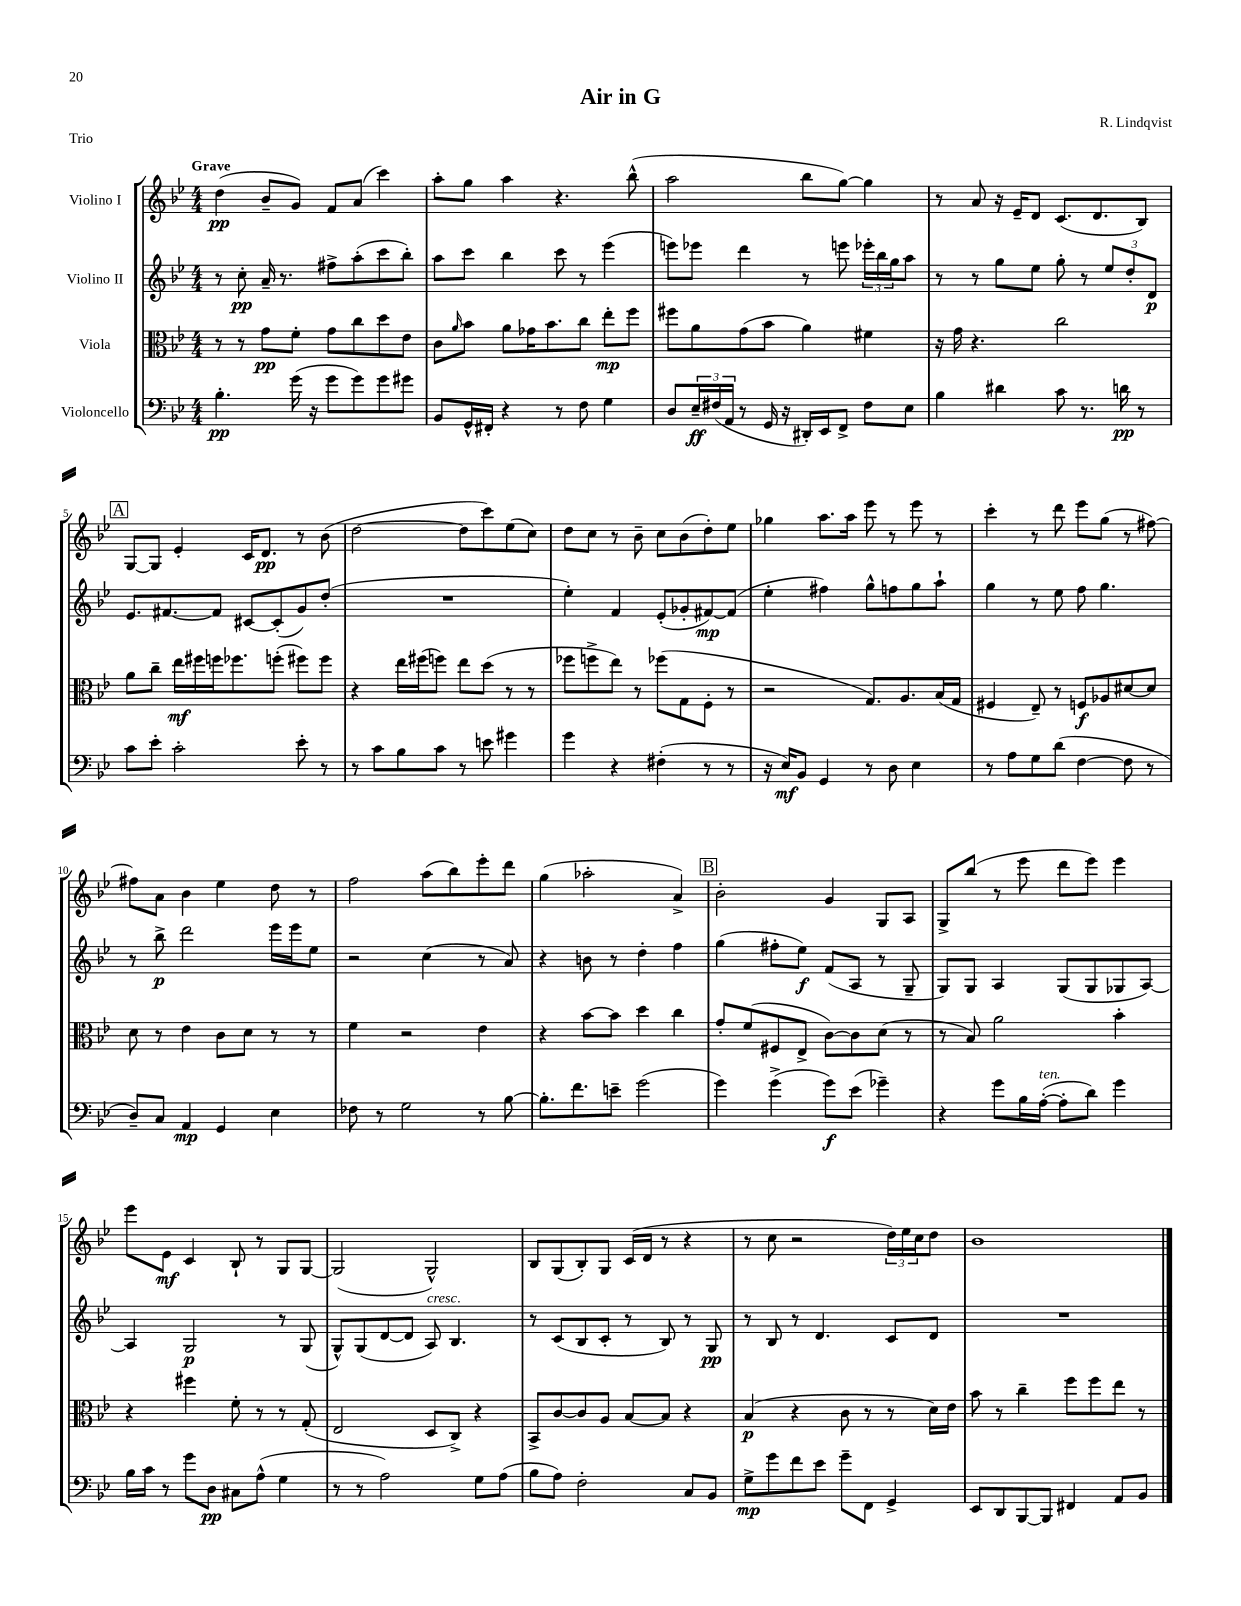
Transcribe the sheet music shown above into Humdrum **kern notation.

**kern	**kern	**kern	**kern
*staff4	*staff3	*staff2	*staff1
*clefF4	*clefC3	*clefG2	*clefG2
*k[b-e-]	*k[b-e-]	*k[b-e-]	*k[b-e-]
*M4/4	*M4/4	*M4/4	*M4/4
4.B-'\	8r	8r	(4dd\
.	8r	8cc'\	.
.	8g\L	16a~/	8b-~/L
.	.	8.r	.
(16g\	8f'\J	.	8g/J)
16r	.	.	.
8g\L	8g\L	8ff#^\L	8f/L
8g\)	8cc\	(8aa'\	(8a/J
8g\	8dd\	8ccc\	4ccc\)
8g#\J	8e-\J	8bb-'\J)	.
=	=	=	=
8BB-/L	8c\L	8aa\L	8aa'\L
.	16qqa/	.	.
16GG^^/L	8b-\J	8ccc\J	8gg\J
16FF#'/JJ	.	.	.
4r	8a\L	4bb-\	4aa\
.	16g-\K	.	.
.	8.b-\	.	.
8r	.	8ccc\	4.r
8F\	8cc\J	8r	.
4G\	8ee-'\L	(4eee-\	.
.	8ff\J	.	(8bb-^^\
=	=	=	=
8D/L	8ff#\L	8eee\L)	2aa\
24E-~/L	8a\	8eee-\J	.
(24F#/	.	.	.
24AA/JJ	.	.	.
8r	(8g\	4ddd\	.
16GG/	8b-\J	.	.
16r	.	.	.
16DD#'/LL)	4a\)	8r	8bb-\L
16EE-/J	.	.	.
8FF^/J	.	8eee\	[8gg\J)
8F#\L	4f#\	24eee-'\LL	4gg\]
.	.	24bb-\	.
.	.	24gg\J	.
8E-\J	.	8aa\J	.
=	=	=	=
4B-\	16r	8r	8r
.	16g\	.	.
.	4.r	8r	8a/
4d#\	.	8gg\L	16r
.	.	.	16e-~/LK
.	.	8ee-\J	8d/J
8c\	2cc\	8gg'\	(8.c/L
8.r	.	8r	.
.	.	.	8.d/
.	.	12ee-/L	.
16d\	.	.	.
.	.	12dd'/	.
8r	.	.	8B-/J)
.	.	12d/J	.
=	=	=	=
8c\L	8a\L	8.e-/L	[8G/L
8e-'\J	8cc~\J	.	8G/]J
.	.	[8.f#/	.
2c'\	16ee-\LL	.	4e-'/
.	16ff#\	.	.
.	16ff\J	8f#/]J	.
.	8.ff-\	.	.
.	.	[8c#/L	16c/LK
.	.	.	8.d/J
.	(8ff'\J	(8c#'/]	.
8e-'\	8ff#\L)	8g/)	8r
8r	8ff#\J	(8dd'/J	(8b-\
=	=	=	=
8r	4r	1r	[2dd\
8c\L	.	.	.
8B-\	16ee-\LL	.	.
.	(16ff#\J	.	.
8c\J	8ff\J)	.	.
8r	8ee-\L	.	8dd\]L
8e\	(8dd\J	.	8ccc\)
4g#\	8r	.	(8ee-\
.	8r	.	8cc\J)
=	=	=	=
4g\	8ff-\L	4ee-'\)	8dd\L
.	8ff^\	.	8cc\J
4r	8ee-\J)	4f/	8r
.	8r	.	8b-~\
(4F#'\	(8ff-\L	(8e-'/L	8cc\L
.	8G\	8g-'/	(8b-\
8r	8F'\J	[8f#/)	8dd'\)
8r	8r	(8f#/]J	8ee-\J
=	=	=	=
16r	2r	4ee-'\	4gg-\
16E-/LK)	.	.	.
8BB-/J	.	.	.
4GG/	.	4ff#\)	8.aa\L
.	.	.	16aa\Jk
8r	8.G/L)	8gg^^\L	8eee-\
8D\	.	8ff\	8r
.	8.A/	.	.
4E-\	.	8gg\	8eee-\
.	(16B-/L	8aa`\J	8r
.	16G/JJ	.	.
=	=	=	=
8r	4F#/	4gg\	4ccc'\
8A\L	.	.	.
8G\	8E-~/)	8r	8r
(8d\J	8r	8ee-\	8ddd\
[4F\	8F/L	8ff\	8eee-\L
.	8A-/	4.gg\	(8gg\J
8F\]	[8d#/	.	8r
8r	8d#/]J	.	[8ff#\)
=	=	=	=
8D~/L)	8d\	8r	8ff#\]L
8C/J	8r	8bb-^\	8a\J
4AA/	4e-\	2ddd\	4b-\
4GG/	8c\L	.	4ee-\
.	8d\J	.	.
4E-\	8r	16eee-\LL	8dd\
.	.	16eee-\J	.
.	8r	8ee-\J	8r
=	=	=	=
8F-\	4f\	2r	2ff\
8r	.	.	.
2G\	2r	.	.
.	.	(4cc\	(8aa\L
.	.	.	8bb-\)
8r	4e-\	8r	8eee-'\
[8B-\	.	8a/)	8ddd\J
=	=	=	=
8.B-'\]L	4r	4r	(4gg\
8.f\	.	.	.
.	[8b-\L	8b\	2aa-'\
8e~\J	8b-\]J	8r	.
(2g\	4dd\	4dd'\	.
.	4cc\	4ff\	4a^/)
=	=	=	=
4g\)	8g'/L	(4gg\	2b-'\
.	(8f/	.	.
(4g^\	8F#/	8ff#'\L	.
.	8E-^/J	8ee-\J)	.
8g\L)	[8c\L)	(8f/L	4g/
(8e-\J	8c\]	8A/J	.
4g-~\)	(8d\J	8r	8G/L
.	8r	8G~/	8A/J
=	=	=	=
4r	8r	8G/L)	8G^/L
.	8B-/)	8G/J	(8bb-/J
8g\L	2a\	4A/	8r
16B-\L	.	.	8eee-\
([16A'\JJ	.	.	.
8A'\]L	.	(8G/L	8ddd\L
8d\J)	.	8G/	8eee-\J)
4g\	4b-'\	8G-/	4eee-\
.	.	[8A/J)	.
=	=	=	=
16B-\LL	4r	4A/]	8eee-\L
16c\JJ	.	.	.
8r	.	.	8e-\J
8g\L	4ff#\	2G/	4c/
8D\J	.	.	.
8C#\L	8f'\	.	8B-`/
(8A^^\J	8r	.	8r
4G\	8r	8r	8G/L
.	(8G'/	(8G/	[8G/J
=	=	=	=
8r	2E-/	8G^^/L)	(2G/]
8r	.	(8G/	.
2A\)	.	[8d/	.
.	.	8d/]J	.
.	8D/L	8A/)	2G^^/)
.	8C^/J)	4.B-/	.
8G\L	4r	.	.
(8A\J	.	.	.
=	=	=	=
8B-\L	8BB-^/L	8r	8B-/L
8A\J)	[8c/	(8c/L	(8G/
2F'\	8c/]	8B-/	8B-'/)
.	8A/J	8c'/J	8G/J
.	[8B-/L	8r	(16c/LL
.	.	.	16d/JJ
.	8B-/]J	8B-/)	8r
8C/L	4r	8r	4r
8BB-/J	.	8G/	.
=	=	=	=
8G^\L	(4B-/	8r	8r
8g\	.	8B-/	8cc\
8f\	4r	8r	2r
8e-\J	.	4.d/	.
8g~\L	8c\	.	.
8FF\J	8r	.	.
4GG^/	8r	8c/L	24dd\LL)
.	.	.	24ee-\
.	.	.	24cc\J
.	16d\LL)	8d/J	8dd\J
.	16e-\JJ	.	.
=	=	=	=
8EE-/L	8b-\	1r	1b-
8DD/	8r	.	.
[8BBB-/	4cc~\	.	.
8BBB-/]J	.	.	.
4FF#/	8ff\L	.	.
.	8ff\	.	.
8AA/L	8ee-\J	.	.
8BB-/J	8r	.	.
==	==	==	==
*-	*-	*-	*-
